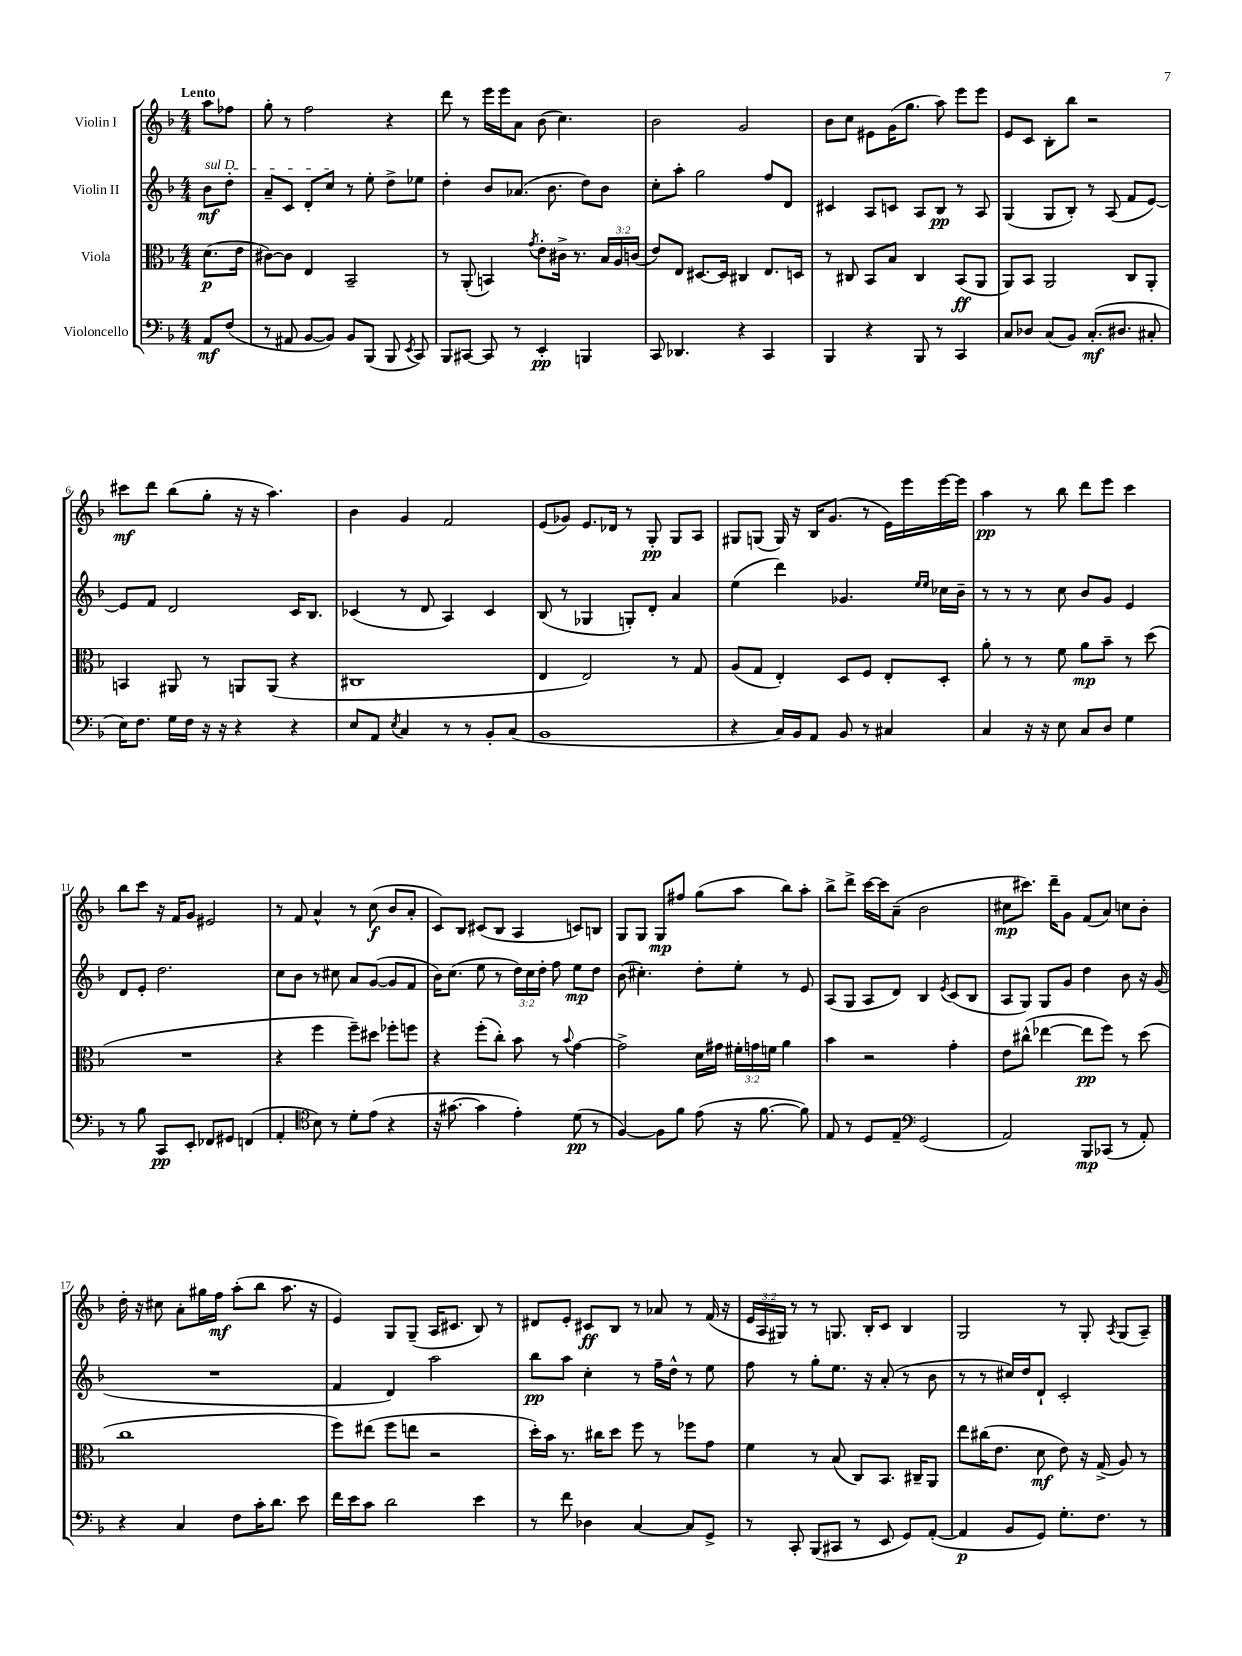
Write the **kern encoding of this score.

**kern	**kern	**kern	**kern
*staff4	*staff3	*staff2	*staff1
*clefF4	*clefC3	*clefG2	*clefG2
*k[b-]	*k[b-]	*k[b-]	*k[b-]
*M4/4	*M4/4	*M4/4	*M4/4
8AA	(8.d	8b-	8aa
(8F	.	8dd'	8ff-
.	16e	.	.
=	=	=	=
8r	[8c#)	8a~	8gg'
8AA#	8c#]	8c	8r
[8BB-	4E	8d'	2ff
8BB-])	.	8cc	.
8BB-	2BB-~	8r	.
(8BBB-	.	8ee'	.
8BBB-	.	8dd^	4r
8qEE	.	.	.
8CC)	.	8ee-	.
=	=	=	=
8BBB-	8r	4dd'	8ddd
[8CC#	(8AA'	.	8r
8CC#]	4BB)	8b-	16eee
.	.	.	16eee
8r	.	(8.a-	8a
.	8qg	.	.
4EE'	8e'	.	(8b-
.	.	8.b-	.
.	16c#^	.	4.cc)
.	8.r	.	.
4BBB	.	8dd)	.
.	24B-	8b-	.
.	24A	.	.
.	(24c	.	.
=	=	=	=
8CC	8e)	8cc'	2b-
4.DD-	8E	8aa'	.
.	[8.D#	2gg	.
.	16D#]	.	.
4r	4C#	.	2g
4CC	8.E	8ff	.
.	.	8d	.
.	16D	.	.
=	=	=	=
4BBB-	8r	4c#	8b-
.	8C#	.	8cc
4r	8BB-	8A	8e#
.	8B-	8c	(16g
.	.	.	8.gg
8BBB-	4C#	8A	.
8r	.	8B-	8aa)
4CC	(8BB-	8r	8eee
.	8AA	8A	8eee
=	=	=	=
8C	8AA)	(4G	8e
8D-	8BB-	.	8c
(8C	2AA	8G	8B-'
8BB-)	.	8B-')	8bb-
(8.C'	.	8r	2r
.	.	(8A	.
8.D#	.	.	.
.	8C	8f	.
8C#'	8AA'	[8e)	.
=	=	=	=
16E)	4BB	8e]	8ccc#
8.F	.	.	.
.	.	8f	8ddd
16G	8AA#	2d	(8bb-
16F	.	.	.
16r	8r	.	8gg'
16r	.	.	.
4r	8AA	.	16r
.	.	.	16r
.	(8AA	.	4.aa)
4r	4r	16c	.
.	.	8.B-	.
=	=	=	=
8E	1C#	(4c-	4b-
8AA	.	.	.
8qE	.	.	.
4C	.	8r	4g
.	.	8d	.
8r	.	4A)	2f
8r	.	.	.
8BB-'	.	4c-	.
(8C	.	.	.
=	=	=	=
1BB-	4E	(8B-	(8e
.	.	8r	8g-)
.	2E)	4G-	8.e
.	.	.	16d-
.	.	8G')	8r
.	.	8d'	8G'
.	8r	4a	8G
.	8G	.	8A
=	=	=	=
4r	(8A	(4ee	8G#
.	8G	.	(8G
16C)	4E')	4ddd)	16G)
16BB-	.	.	16r
8AA	.	.	16B-
.	.	.	(8.g
8BB-	8D	4.g-	.
8r	8F	.	8r
4C#	8E'	.	16e)
.	.	.	16eee
.	.	16qqee	.
.	.	16qqee	.
.	8D'	16cc-	[16eee
.	.	16b-~	16eee]
=	=	=	=
4C	8a'	8r	4aa
.	8r	8r	.
16r	8r	8r	8r
16r	.	.	.
8E	8f	8cc	8bb-
8C	8a	8b-	8ddd
8D	8b-~	8g	8eee
4G	8r	4e	4ccc
.	(8dd	.	.
=	=	=	=
8r	1r	8d	8bb-
8B-	.	8e'	8ccc
8CC	.	2.dd	16r
.	.	.	16f
8EE'	.	.	8g
8FF-	.	.	2e#
8GG#	.	.	.
(4FF	.	.	.
=	=	=	=
4AA'	4r	8cc	8r
.	.	8b-	8f
*clefC4	*	*	*
8B-)	4ff	8r	4a^^
8r	.	8cc#	.
8d'	8ff~)	8a	8r
(8e	8dd#	([8g	(8cc
4r	8ff-'	8g]	8b-
.	8ff	8f	8a'
=	=	=	=
16r	4r	16b-)	8c)
[8.g#	.	(8.cc	.
.	.	.	8B-
4g#]	(8ff'	8ee	(8c#
.	8cc')	8r	8B-
4e')	8b-	24dd)	4A
.	.	24cc	.
.	.	24dd'	.
.	8r	8ff	.
.	8qqb-	.	.
(8d	[4g	8ee	8c)
8r	.	8dd	8B
=	=	=	=
[4F)	2g^]	(8b-	8G
.	.	4.cc#')	8G
8F]	.	.	8G
8f	.	.	8ff#
(8e	16d	8dd'	(8gg
.	16g#	.	.
16r	24f#'	8ee'	8aa
.	24g	.	.
[8.f	.	.	.
.	24f	.	.
.	4a	8r	8bb-)
8f])	.	8e	8aa'
=	=	=	=
8E	4b-	(8A	8bb-^
8r	.	8G	8ddd^
8D	2r	8A	[16ccc
.	.	.	16ccc]
8E~	.	8d)	(8a~
*clefF4	*	*	*
(2GG	.	4B-	2b-
.	.	8qe	.
.	4g'	(8c	.
.	.	8B-	.
=	=	=	=
2AA)	8e	8A	8cc#
.	(8cc#^^	8G)	8.ccc#)
.	[4ee-	8G	.
.	.	.	16ddd~
.	.	8g	8g
8BBB-	8ee-]	4dd	(8f
(8CC-	8ff)	.	8a)
8r	8r	8b-	8cc
8AA')	(8dd	16r	8b-'
.	.	(16g	.
=	=	=	=
4r	1cc	1r	16dd'
.	.	.	16r
.	.	.	8cc#
4C	.	.	8a'
.	.	.	16gg#
.	.	.	16ff
8F	.	.	(8aa'
16c'	.	.	8bb-
8.d	.	.	.
.	.	.	8.aa
8e	.	.	.
.	.	.	16r
=	=	=	=
16f	8ff)	4f	4e)
16e	.	.	.
8c	(8ee#	.	.
2d	8ff	4d)	8G
.	8ee	.	(8G~
.	2r	2aa	16A
.	.	.	8.c#
4e	.	.	8B-)
.	.	.	8r
=	=	=	=
8r	16dd')	8bb-	8d#
.	16b-	.	.
8f	8.r	8aa	8e'
4D-	.	4cc'	8c#
.	16cc#	.	.
.	8dd	.	8B-
[4C	8ff	8r	8r
.	8r	16ff~	8a-
.	.	16dd^^	.
8C]	8ff-	8r	8r
8GG^	8g	8ee	(16f
.	.	.	16r
=	=	=	=
8r	4f	8ff	24e
.	.	.	24A
.	.	.	24G#)
8CC'	.	8r	8r
(8BBB-	8r	8gg'	8r
8CC#	(8B-	8.ee	8.G
8r	8C)	.	.
.	.	16r	16B-'
8EE	8.BB-	(8a'	8c
8GG)	.	8r	4B-
.	16C#~	.	.
([8AA'	8AA	8b-	.
=	=	=	=
4AA]	8ee	8r	2G
.	(16cc#	8r	.
.	8.e	.	.
8BB-	.	16cc#)	.
.	.	16dd	.
8GG)	8d	8d`	.
8.G'	8e)	2c'	8r
.	16r	.	8G'
8.F	(16G^	.	.
.	.	.	8qA
.	8A)	.	(8G
8r	8r	.	8A~)
==	==	==	==
*-	*-	*-	*-
